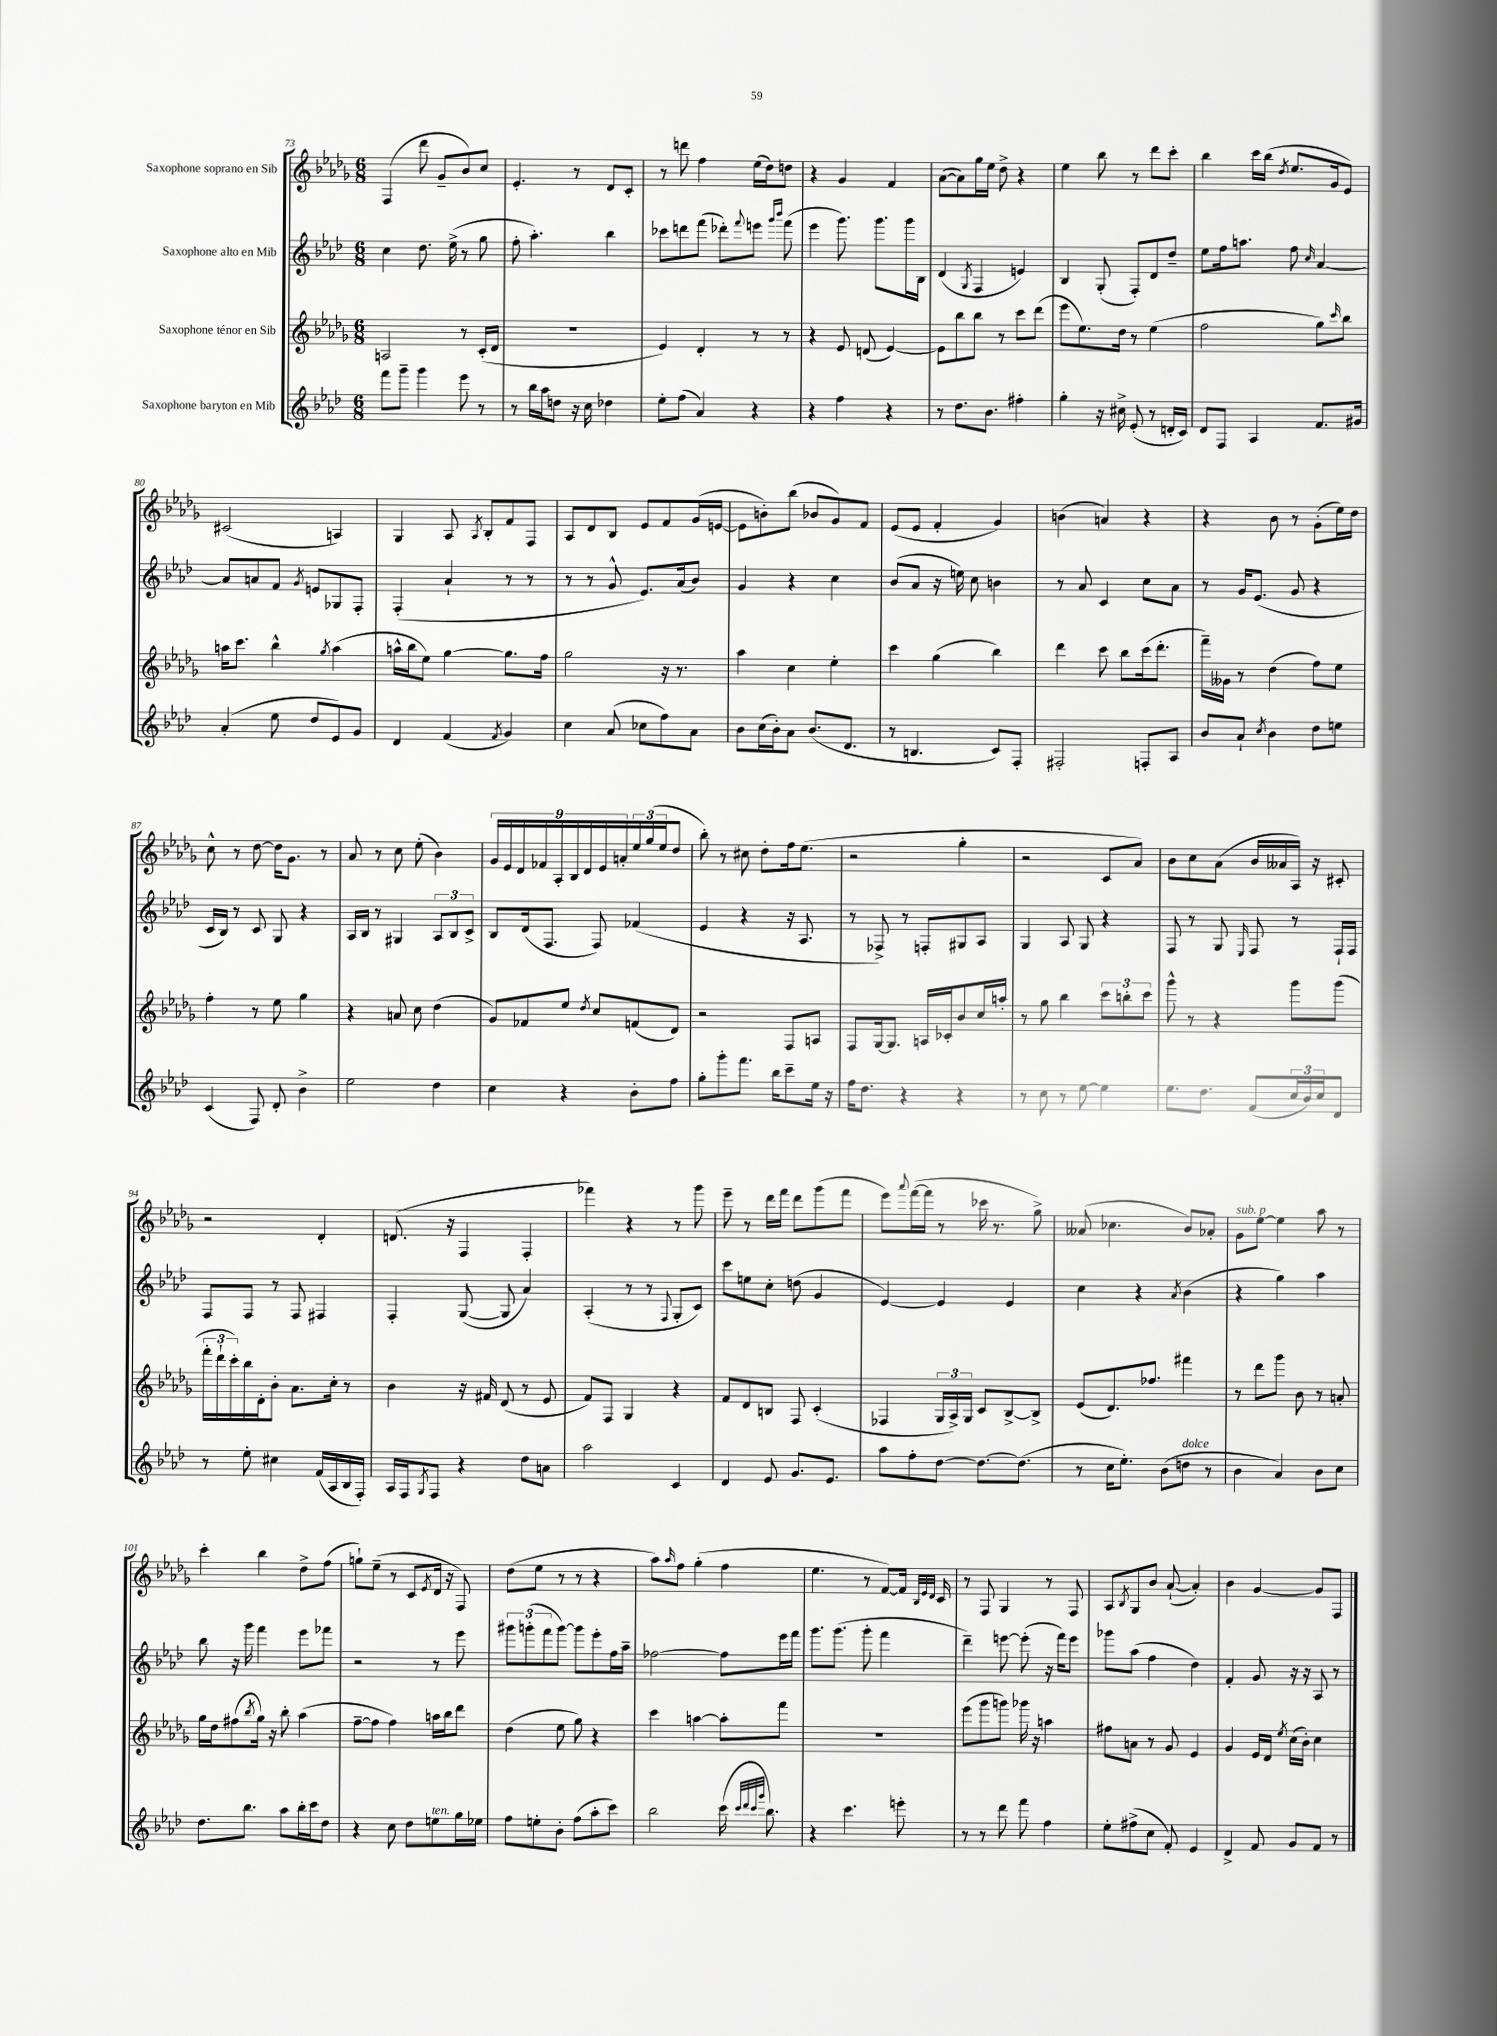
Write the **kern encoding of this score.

**kern	**kern	**kern	**kern
*staff4	*staff3	*staff2	*staff1
*clefG2	*clefG2	*clefG2	*clefG2
*k[b-e-a-d-]	*k[b-e-a-d-g-]	*k[b-e-a-d-]	*k[b-e-a-d-g-]
*M6/8	*M6/8	*M6/8	*M6/8
8fff\L	2A/	4cc\	(4F/
8ggg~\J	.	.	.
4ggg\	.	8.dd-\	8ddd-\
.	.	.	8g-~/L
.	.	(16ee-^\	.
8eee-\	8r	8r	8b-/)
8r	(16c'/LL	8gg\	8cc/J
.	16d-/JJ	.	.
=	=	=	=
8r	2.r	8ff'\	4.e-'/
16bb-\LL	.	4.aa-'\)	.
16aa-\J	.	.	.
8dd\J	.	.	.
16r	.	.	8r
16cc\	.	.	.
4dd-\	.	4bb-\	8d-/L
.	.	.	8c'/J
=	=	=	=
8ee-'\L	4e-/)	8ccc-\L	8r
(8ff\J	.	8ddd\	8ddd\
4a-/)	4d-'/	(8fff\J	4ff\
.	.	8ddd-'\L)	.
.	.	8qqfff/	.
4r	8r	8eee\J	(16ee-\LL
.	.	.	16dd-\J)
.	.	16qqggg/LL	.
.	.	16qqbbb-/JJ	.
.	8r	(8fff\	8dd\J
=	=	=	=
4r	4r	4eee-\	4r
4ff\	8e-/	8.ggg\)	4g-/
.	(8d/	.	.
.	.	8.ggg\L	.
4r	[4e-/)	.	4f/
.	.	16ggg\L	.
.	.	16B-\JJ	.
=	=	=	=
8r	8e-\]L	(4d-/	([8a-\L
8.dd-\L	8bb-\	.	8a-\])
.	.	8qG/	.
.	8bb-\J	4F/	16gg-\L
8.b-\J	.	.	16ee-\JJ
.	8r	.	8dd-^\
4ff#'\	8ccc\L	4e/)	4r
.	(8ddd-\J	.	.
=	=	=	=
4gg'\	8eee-\L	4B-/	4ee-\
.	8.ee-\)	.	.
16r	.	(8G'/	8bb-\
16cc#^\	16dd-\Jk	.	.
(8e-'/	8r	8F'/L)	8r
8r	(4ee-\	8d-/	8ddd-\L
16d'/LL	.	8dd-~/J	8ccc'\J
16c/JJ)	.	.	.
=	=	=	=
8d-/L	2ff\	8ee-\L	4bb-\
8F/J	.	16ff\k	.
.	.	8.aa\J	.
4A-/	.	.	16ccc\LL
.	.	.	(16bb-\JJ
.	.	.	8qdd-/
.	.	8ff\	8.ee-/L
.	.	16qqcc/	.
8.f/L	8gg-\L)	[4a-/	.
.	.	.	16g-/k
.	16qqccc/	.	.
.	8bb-\J	.	8e-/J)
16g#/Jk	.	.	.
=	=	=	=
(4a-'/	16aa\LK	8a-/]L	(2c#/
.	8.ccc\J	.	.
.	.	8a/	.
8ee-\	4bb-^^\	8f/J	.
.	.	8qg/	.
8dd-/L	.	8e/L	.
.	8qgg-/	.	.
8e-/)	(4aa\	8G-/	4A/)
8g/J	.	8F'/J	.
=	=	=	=
4d-/	16aa^^\LL	(4F'/	4G-/
.	16bb-\J	.	.
.	8ee-\J)	.	.
(4f/	[4gg-\	4a-`/	8A-/
.	.	.	8qA-/
.	.	.	8B-'/L
8qf/	.	.	.
4g/)	8.gg-\]L	8r	8f/
.	.	8r	8F/J
.	16ff\Jk	.	.
=	=	=	=
4cc\	2gg-\	8r	8A-/L
.	.	8r	8d-/
(8a-/	.	8g^^/	8B-/J
8cc-\L	.	8.e-/L)	8e-/L
8ff\)	16r	.	8f/
.	8.r	(16a-/k	.
8a-\J	.	8b-/J)	(16g-/L
.	.	.	[16e/JJ
=	=	=	=
8b-\L	4aa-\	4g/	8e\]L
(16cc\L	.	.	8b'\)
16b-'\J)	.	.	.
8a-\J	4cc\	4r	(8bb-\J
(8.b-/L	.	.	8b-/L
.	4ee-'\	4cc\	8g-/)
8.d-/J	.	.	.
.	.	.	8f/J
=	=	=	=
8r	4ccc\	(8b-/L	(8e-/L
4.B/	.	8a-/J	8e-/J
.	(4gg-\	16r	4f'/
.	.	16ee\)	.
.	.	8cc\	.
8c/L)	4bb-\)	4b\	4g-/)
8F'/J	.	.	.
=	=	=	=
2F#'/	4ddd-\	8r	(4b\
.	.	8a-/	.
.	8ccc\	4c/	4a/)
.	8bb-\L	.	.
8F'/L	(16ccc\k	8cc\L	4r
.	8.ddd-'\J	.	.
8A-/J	.	8a-\J	.
=	=	=	=
8b-/L	16fff~\LL)	8r	4r
.	16g--\JJ	.	.
8a-`/J	8r	16g/LK	.
.	.	(8.e-/J	.
8qcc/	.	.	.
4b-\	(4dd-\	.	8b-\
.	.	8g/	8r
8dd-\L	8ff\L)	4r	(8g-'\L
8ee\J	8ee-\J	.	16ee-\L)
.	.	.	16dd-\JJ
=	=	=	=
(4c/	4ff'\	16c/LL	8cc^^\
.	.	16B-/JJ)	.
.	.	8r	8r
8F/)	8r	8c/	[8dd-\
8d-'/	8ee-\	8G/	16dd-\]LK
.	.	.	8.g-\J
4b-^\	4gg-\	4r	.
.	.	.	8r
=	=	=	=
2ee-\	4r	16A-/LL	8a-/
.	.	16B-/JJ	.
.	.	8r	8r
.	8a/	4G#/	8cc\
.	8cc\	.	(8ee-'\
4dd-\	(4dd-\	12A-/L	4b-\)
.	.	12B-/	.
.	.	12c^/J	.
=	=	=	=
4cc\	8g-/L)	8B-/L	18g-/LL
.	.	.	18e-/
.	.	.	18d-/
.	8f-/	(16d-/k	.
.	.	.	18f-/
.	.	8.F/J	.
.	.	.	18A-'/
4r	8ee-/J	.	.
.	.	.	18B-/
.	.	.	18d-/
.	8qdd-/	.	.
.	8cc/L	8F/)	.
.	.	.	18e-/
.	.	.	18a'/
8b-'\L	(8f/	(4f-/	24ee-/
.	.	.	(24gg-/
.	.	.	24ee-/J
8ff\J	8d-/J)	.	8dd-/J
=	=	=	=
8gg'\L	2r	4e-/	8bb-'\)
8ggg'\	.	.	8r
8.fff\J	.	4r	8cc#\
.	.	.	8dd-'\L
16bb-\LK	.	.	.
8ccc~\	8F/L	16r	16ff\k
.	.	8.A-/	(8.ee-\J
16ee-\Jk	8A/J	.	.
16r	.	.	.
=	=	=	=
16ff\LK	8F/L	8r	2r
8.dd-\J	.	.	.
.	[16G-/k	8F-^/)	.
.	8.G-/]J	.	.
4r	.	8r	.
.	16A/LL	8F'/L	.
.	16c-'/J	.	.
4r	8b-/	8G#/	4gg-'\
.	16cc/L	8A-/J	.
.	16aa'/JJ	.	.
=	=	=	=
8r	8r	4G/	2r
8cc\	8gg-\	.	.
8r	4bb-\	8A-/	.
[8ee-\	.	8G/	.
4ee-\]	12ccc\L	4r	8c/L
.	12bb'\	.	.
.	.	.	8a-/J)
.	12ccc\J	.	.
=	=	=	=
8.ee-\L	8ggg-^^\	8F/	8b-\L
.	8r	8r	8cc\
8.dd-\J	.	.	.
.	4r	8G/	(8a-\J
.	.	16qqE-/	.
(8f/L	.	8F/	16b-/LL
.	.	.	16a--/
24cc/L	8ggg-\L	8r	16A-/JJ)
24b-/)	.	.	.
.	.	.	16r
24cc/J	.	.	.
8d-/J	(8ggg-\J	16F`/LL	8c#'/
.	.	16F/JJ	.
=	=	=	=
8r	24fff'\LL	8F/L	2r
.	24ddd-`\	.	.
.	24ccc'\)	.	.
8ee-'\	16bb-\	8F/J	.
.	16d-'\J	.	.
4cc#\	8b-'\J	8r	.
.	8.a-\L	8F/	.
(16f/LL	.	4F#/	4d-'/
16A-/	16cc'\Jk	.	.
16B-/	8r	.	.
16F'/JJ)	.	.	.
=	=	=	=
16A-/LL	4b-\	4F'/	(8.d/
16F/J	.	.	.
8qG/	.	.	.
8F/J	.	.	.
.	.	.	16r
4r	16r	([8G/	4F/
.	16f#/	.	.
.	(8d-/	8G/]	.
8dd-\L	8r	4a-/)	4F'/
8a\J	8e-/	.	.
=	=	=	=
2aa-\	8f/L)	(4A-'/	4fff-\)
.	8F/J	.	.
.	4G-/	8r	4r
.	.	8r	.
.	.	8qqF/	.
4c/	4r	8G'/L	8r
.	.	8c/J)	8ggg-\
=	=	=	=
4d-/	8f/L	8ccc\L	8eee-~\
.	8d-/	8ee\	8r
8e-/	8B/J	8cc'\J	16ddd-\LL
.	.	.	16fff\JJ
8.g/L	8F/	(8dd\	8ddd-\L
.	(4c'/	4g/	(8ggg-\
8.e-/J	.	.	.
.	.	.	8fff\J
=	=	=	=
8aa-\L	4F-/	[4e-/)	8eee-\L)
.	.	.	8qqaaa-/
8ff'\	.	.	([16fff\L
.	.	.	16fff\]JJ
[8dd-\J	24G-/LL	4e-/]	8r
.	24A-^/)	.	.
.	24G-/JJ	.	.
8.dd-\_L	8c/L	.	16ccc-\
.	.	.	8.r
.	[8B-^/	4e-/	.
(8.dd-\]J	.	.	.
.	8B-^/]J	.	8gg-^\)
=	=	=	=
8r	(8e-/L	4cc\	(8a--/
16cc\LK	8.d-/)	.	4.cc-\
8.ee-'\J)	.	.	.
.	.	4r	.
.	8.ff-/J	.	.
(8b-\L	.	.	.
.	.	8qa-/	.
8dd\J	4fff#\	(4b-\	8b-/L)
8r	.	.	8a-'/J
=	=	=	=
4b-\	8r	4r	8g-\L
.	8ddd-\L	.	[8ee-\J
4a-/)	8ggg-\J	4gg\)	4ee-\]
.	8b-\	.	.
8b-\L	8r	4aa-\	8aa-\
8cc\J	8a'/	.	8r
=	=	=	=
8.dd-\L	16gg-\LL	8bb-\	4ccc'\
.	16dd-\J	.	.
.	(8ff#\	16r	.
8.bb-\J	.	16ggg\	.
.	8qbb-/	.	.
.	16gg-\Jk)	4fff\	4bb-\
.	16r	.	.
8aa-\L	8bb-'\	.	.
16bb-'\L	(4aa-\	8eee-\L	8dd-^\L
16ccc\J	.	.	.
8dd-\J	.	8fff-\J	(8ff\J
=	=	=	=
4r	[8ff~\L	2r	8gg`\L)
.	8ff\]J	.	(8ee-~\J
8cc\	4ff\)	.	8r
8dd-\L	.	.	8c/L
.	.	.	8qe-/
8ee\	16aa\LL	8r	16d-/Jk
.	16bb-\J	.	16r
16gg\L	8ddd-\J	8eee-\	8F/)
16ee-\JJ	.	.	.
=	=	=	=
8ff\L	(4dd-\	12ggg#\L	(8dd-\L
.	.	(12ggg'\	.
8ee'\	.	.	8ee-\J
.	.	12fff\	.
8b-'\J	8ee-\	[8ggg\J)	8r
(8ff\L	8gg-\)	8ggg\]L	8r
8aa-'\	4r	8eee-'\	4r
8ccc\J)	.	16ff\L	.
.	.	16aa-~\JJ	.
=	=	=	=
2bb-\	4ccc\	[2ff-\	8aa-\L)
.	.	.	16qqaa-/
.	.	.	8ff\J
.	[4aa\	.	(4gg-'\
(16ccc\	8aa'\]L	8ff-\]L	4ff\
32qqccc/LLL	.	.	.
32qqddd-/	.	.	.
32qqccc/	.	.	.
32qqggg/JJJ	.	.	.
8.bb-\)	.	.	.
.	8fff\J	16eee-\L	.
.	.	16fff\JJ	.
=	=	=	=
4r	2.r	8.ggg\L	4.ee-\
.	.	(8.ggg\J	.
4.ccc\	.	.	.
.	.	8ggg'\	8r
.	.	4fff\	[8f/L)
8eee'\	.	.	16f/]Jk
.	.	.	32qqB-/LLL
.	.	.	32qqe-/
.	.	.	32qqd-/JJJ
.	.	.	16c/
=	=	=	=
8r	(8eee-\L	4ddd-~\)	8r
8r	8ggg-\	.	8F/
8ddd-\	8ggg\J)	[8eee\	4G-/
8fff\	16ggg-\	(8eee'\]	.
.	16r	.	.
4ff\	4aa\	16r	8r
.	.	16fff\LK)	.
.	.	8eee\J	8F/
=	=	=	=
8ee-'\L	8ff#\L	8ggg-\L	8A-/L
.	.	.	8qB-/
(8ff#^\	8a\J	(8aa-\J	8G-/
8cc\J	8r	4ff\	8b-/J
8f'/)	8g-/	.	([8a-`/
4e-/	4e-/	4dd-\)	4a-'/])
=	=	=	=
4d-^/	4g-/	4f'/	4b-\
8f/	16e-/LL	8g/	[4g-/
.	16d-/JJ	.	.
.	8qee-/	.	.
8g/L	(16cc\LL	16r	.
.	16b-'\JJ)	16r	.
8f/J	4cc\	8A-/	8g-/]L
8r	.	8r	8F/J
==	==	==	==
*-	*-	*-	*-
